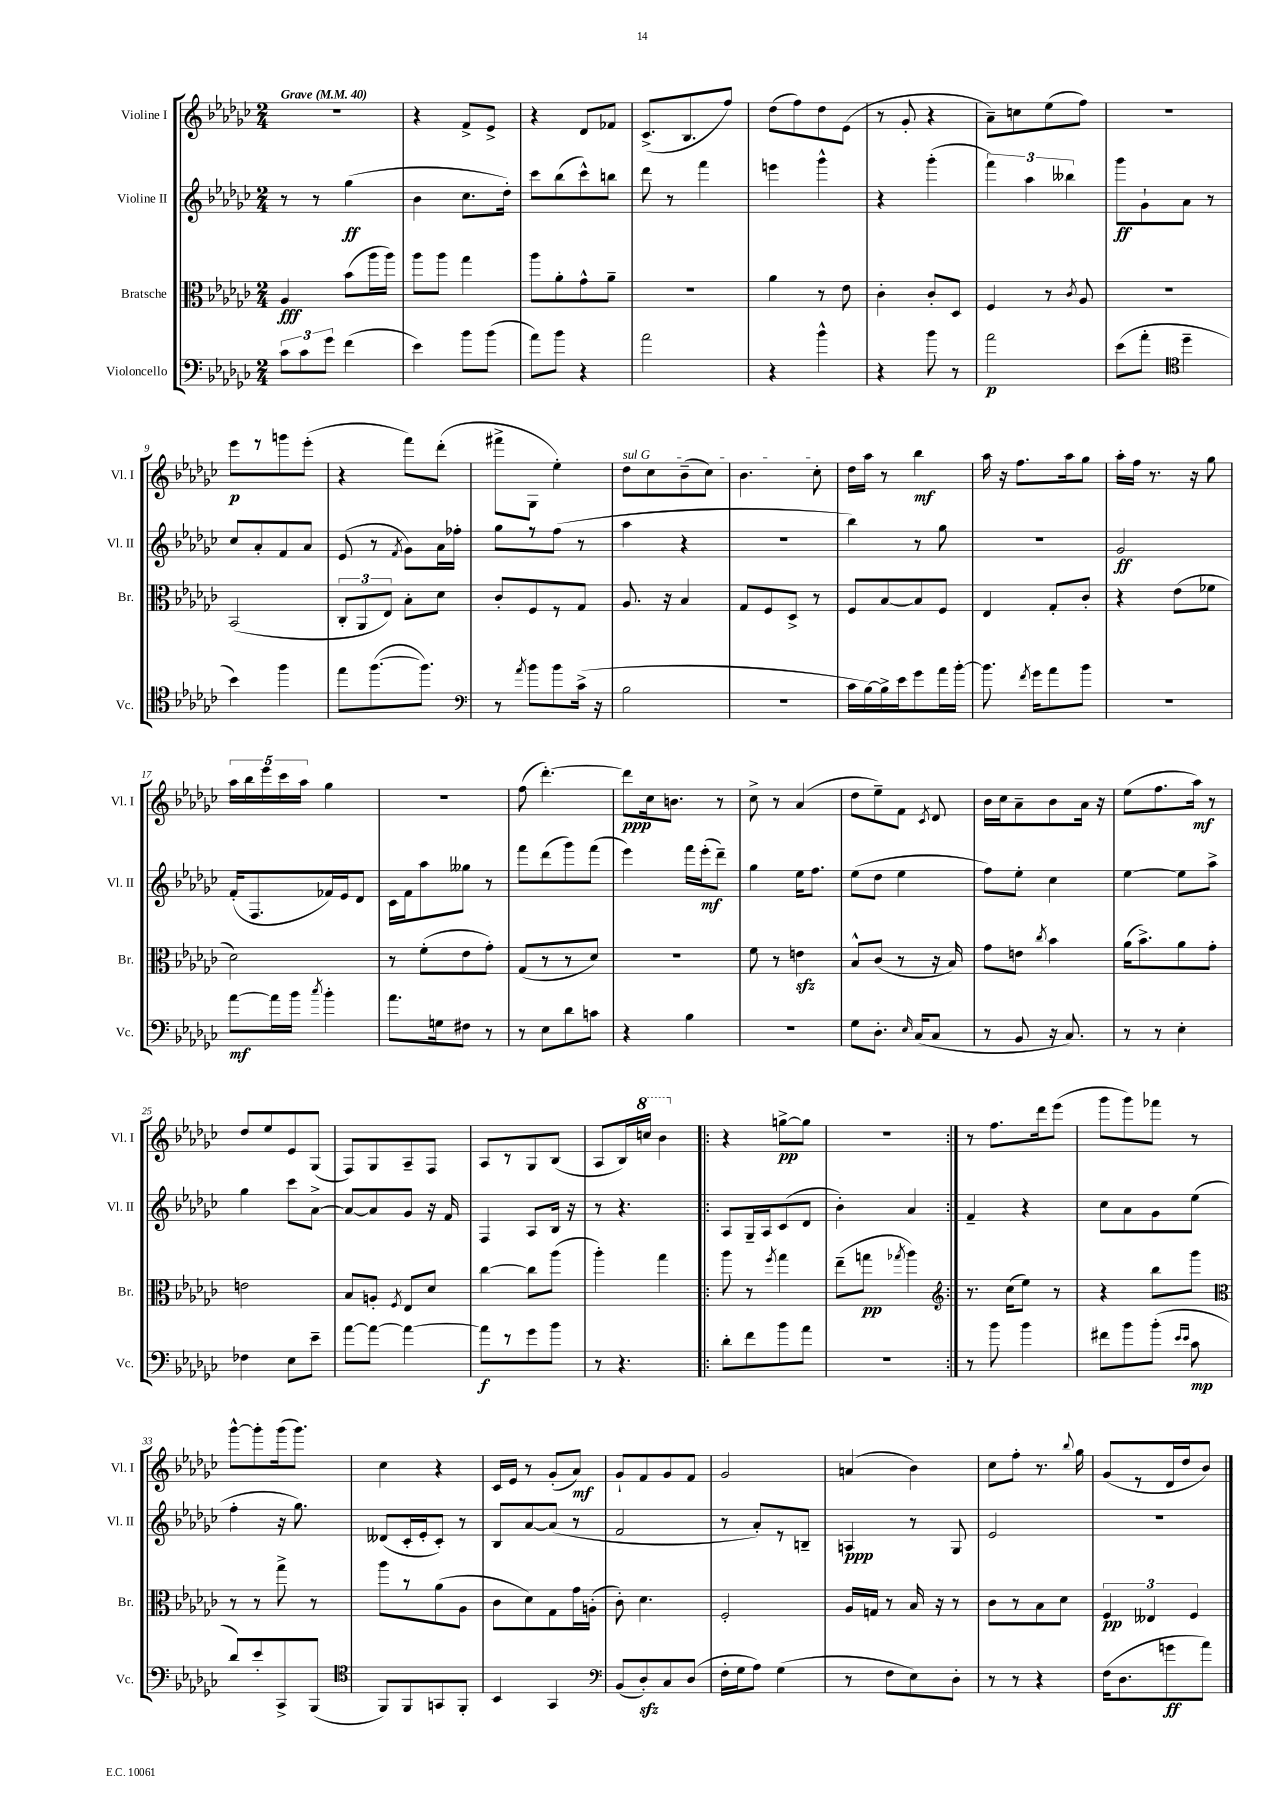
<<
\new StaffGroup <<
\new Staff = "s0" \with { instrumentName = "Violine I" shortInstrumentName = "Vl. I" } {
    \clef treble \key ges \major \numericTimeSignature \time 2/4 \tempo "Grave" 4 = 40
    \autoBeamOff r2 |
    r4 f'8[-> ees'8]-> |
    r4 des'8[ fes'8] |
    ces'8.[->( bes8. f''8]) |
    des''8[( f''8) des''8 ees'8]( |
    r8 ges'8-. r4 |
    aes'8[--) c''8 ees''8( f''8]) |
    r2 |
    ees'''8[\p r8 g'''8 ees'''8]-.( |
    r4 f'''8[) des'''8]-.( |
    fis'''8[-> ges8] ees''4-.) |
    \once \override TextSpanner.bound-details.left.text = \markup { \italic "sul G" } des''8[\startTextSpan ces''8 bes'8--( ces''8]) |
    bes'4. ces''8-.\stopTextSpan |
    des''16[ aes''16] r8 bes''4\mf |
    aes''16 r16 f''8.[ aes''16 ges''8] |
    aes''16[-. f''16] r8. r16 ges''8 |
    \tuplet 5/4 { aes''16[ bes''16 ees'''16 ces'''16 aes''16] } ges''4 |
    r2 |
    f''8( des'''4.~-.) |
    des'''8[\ppp ces''16 b'8.] r8 |
    ces''8-> r8 aes'4( |
    des''8[ ees''8--) f'8] \acciaccatura { ces'8 } des'8 |
    bes'16[ ces''16 aes'8-- bes'8 aes'16] r16 |
    ees''8[( f''8. aes''16]\mf) r8 |
    des''8[ ees''8 ees'8 ges8]( |
    f8[) ges8 aes8-- f8] |
    aes8[ r8 ges8 bes8]( |
    aes8[ bes16) \ottava #1 c'''16] bes''4 \ottava #0 |
    \repeat volta 2 { r4 g''8[~->\pp g''8] |
    r2 | }
    r8 f''8.[ des'''16 ees'''8]( |
    ges'''8[ ges'''8) fes'''8] r8 |
    ges'''8[~-^ ges'''8-. ges'''16( ges'''8.]) |
    ces''4 r4 |
    ces'16[ ees'16] r8 ges'8[-.( aes'8]\mf) |
    ges'8[-! f'8 ges'8 f'8] |
    ges'2 |
    a'4( bes'4) |
    ces''8[ f''8]-. r8. \appoggiatura { bes''8 } ges''16 |
    ges'8[( r8 des'16 des''16 bes'8]) \bar "|." |
}
\new Staff = "s1" \with { instrumentName = "Violine II" shortInstrumentName = "Vl. II" } {
    \clef treble \key ges \major \numericTimeSignature \time 2/4
    \autoBeamOff r8 r8 ges''4\ff( |
    bes'4 ces''8.[ des''16]-.) |
    ces'''8[ bes''8( ces'''8-^) b''8] |
    des'''8 r8 f'''4 |
    e'''4 ges'''4-^ |
    r4 ges'''4-.( |
    \tuplet 3/2 { f'''4) aes''4 beses''4 } |
    ges'''8[\ff ges'8-! aes'8] r8 |
    ces''8[ aes'8-. f'8 aes'8] |
    ees'8( r8 \acciaccatura { f'8 } ges'8[) aes'16 fes''16]-. |
    ges''8[ r8 f''8]( r8 |
    aes''4 r4 |
    r2 |
    bes''4) r8 ges''8 |
    R2 |
    ges'2\ff |
    f'16[-.( f8. fes'16) ees'16 des'8] |
    ces'16[ f'16 aes''8 geses''8] r8 |
    f'''8[ des'''8( ges'''8) f'''8]( |
    ees'''4) f'''16[ ees'''16-.\mf( des'''8]--) |
    ges''4 ees''16[ f''8.] |
    ees''8[( des''8] ees''4 |
    f''8[) ees''8]-. ces''4 |
    ees''4~ ees''8[ aes''8]-> |
    ges''4 ces'''8[ aes'8]~-> |
    aes'8[~ aes'8 ges'8] r16 f'16 |
    f4 aes8[ bes16] r16 |
    r8 r4. |
    \repeat volta 2 { aes8[ ges16-- aes16 ces'8( des'8] |
    bes'4-.) aes'4 | }
    f'4-- r4 |
    ces''8[ aes'8 ges'8 ees''8]( |
    f''4-. r16 ges''8.) |
    deses'8[( ces'16-. ees'16-. ces'8]-.) r8 |
    bes8[ aes'8~ aes'8]( r8 |
    f'2 |
    r8 aes'8[-.) r8 b8]-- |
    a4\ppp r8 ges8 |
    ees'2 |
    R2 \bar "|." |
}
\new Staff = "s2" \with { instrumentName = "Bratsche" shortInstrumentName = "Br." } {
    \clef alto \key ges \major \numericTimeSignature \time 2/4
    \autoBeamOff aes4\fff bes'8[( aes''16 aes''16]) |
    aes''8[ aes''8] ges''4 |
    aes''8[ aes'8-. ges'8-^ aes'8]-- |
    r2 |
    aes'4 r8 ees'8 |
    ces'4-. ces'8[-. des8] |
    f4 r8 \acciaccatura { ces'8 } aes8 |
    R2 |
    bes,2( |
    \tuplet 3/2 { ces8[-. aes,8 ees8]) } bes8[-. des'8] |
    ces'8[-. f8 r8 ges8] |
    aes8. r16 bes4 |
    ges8[ f8 des8]-> r8 |
    f8[ bes8~ bes8 f8] |
    ees4 ges8[-. ces'8]-. |
    r4 ees'8[( fes'8] |
    des'2) |
    r8 f'8[-.( ees'8 ges'8]-.) |
    ges8[( r8 r8 des'8]) |
    R2 |
    f'8 r8 e'4\sfz |
    bes8[-^ ces'8]( r8 r16 bes16) |
    ges'8[ e'8] \acciaccatura { ces''8 } bes'4 |
    aes'16[( bes'8.->) aes'8 ges'8]-. |
    e'2 |
    bes8[ a8]-. \acciaccatura { f8 } ees8[ des'8] |
    ces''4~ ces''8[ aes''8]( |
    aes''4-.) ges''4 |
    \repeat volta 2 { aes''8 r8 \acciaccatura { f''8 } ges''4 |
    ees''8[--( g''8]\pp \acciaccatura { ges''8 } aes''4) | }
    \clef treble r8. ces''16[( ees''8]) r8 |
    r4 bes''8[ ges'''8] |
    \clef alto r8 r8 ges''8-> r8 |
    aes''8[ r8 aes'8( aes8] |
    ces'8[ des'8) ges8 ges'16 a16]-.( |
    ces'8-.) des'4. |
    f2-. |
    aes16[ g16] r8 bes16 r16 r8 |
    ces'8[ r8 bes8 des'8] |
    \tuplet 3/2 { f4\pp eeses4 f4 } \bar "|." |
}
\new Staff = "s3" \with { instrumentName = "Violoncello" shortInstrumentName = "Vc." } {
    \clef bass \key ges \major \numericTimeSignature \time 2/4
    \autoBeamOff \tuplet 3/2 { ces'8[ ces'8 ges'8] } f'4( |
    ees'4) bes'8[ bes'8]( |
    aes'8[) bes'8] r4 |
    aes'2 |
    r4 bes'4-^ |
    r4 bes'8 r8 |
    aes'2\p |
    ees'8[( aes'8]-. \clef tenor des''4-- |
    bes'4) f''4 |
    ees''8[ f''8.~( f''8.]) |
    \clef bass r8 \acciaccatura { aes'8 } bes'8[ bes'8 ces'16]->( r16 |
    bes2 |
    r2 |
    ces'16[ bes16~) bes16-> ees'16 ges'8 aes'16 bes'16]~-. |
    bes'8. \acciaccatura { f'8 } ges'16[ aes'8 bes'8] |
    R2 |
    aes'8[~\mf aes'16 bes'16] \acciaccatura { ces''8 } bes'4-. |
    aes'8.[ g16 fis8] r8 |
    r8 ees8[ des'8 c'8] |
    r4 bes4 |
    R2 |
    ges8[ des8.]-. \grace { ees16 } ces16[( ces8] |
    r8 bes,8 r16 ces8.) |
    r8 r8 ees4-. |
    fes4 ees8[ ees'8]-- |
    aes'8[~ aes'8]~ aes'4~ |
    aes'8[\f r8 ges'8 bes'8] |
    r8 r4. |
    \repeat volta 2 { des'8[-. f'8 bes'8 aes'8] |
    r2 | }
    r8 bes'8 bes'4 |
    fis'8[ bes'8 bes'8]-.( \grace { ees'16[ ees'16] } ces'8\mp |
    des'8[) ees'8-. ces,8-> bes,,8]( |
    \clef tenor f,8[) f,8 g,8 f,8]-. |
    bes,4 ges,4 |
    \clef bass bes,8[( des8-.\sfz) ces8 des8]( |
    f16[-. ges16 aes8]) ges4( |
    r8 f8[ ees8) des8]-. |
    r8 r8 r4 |
    f16[( des8. g'8\ff aes'8]) \bar "|." |
}
>>
>>
